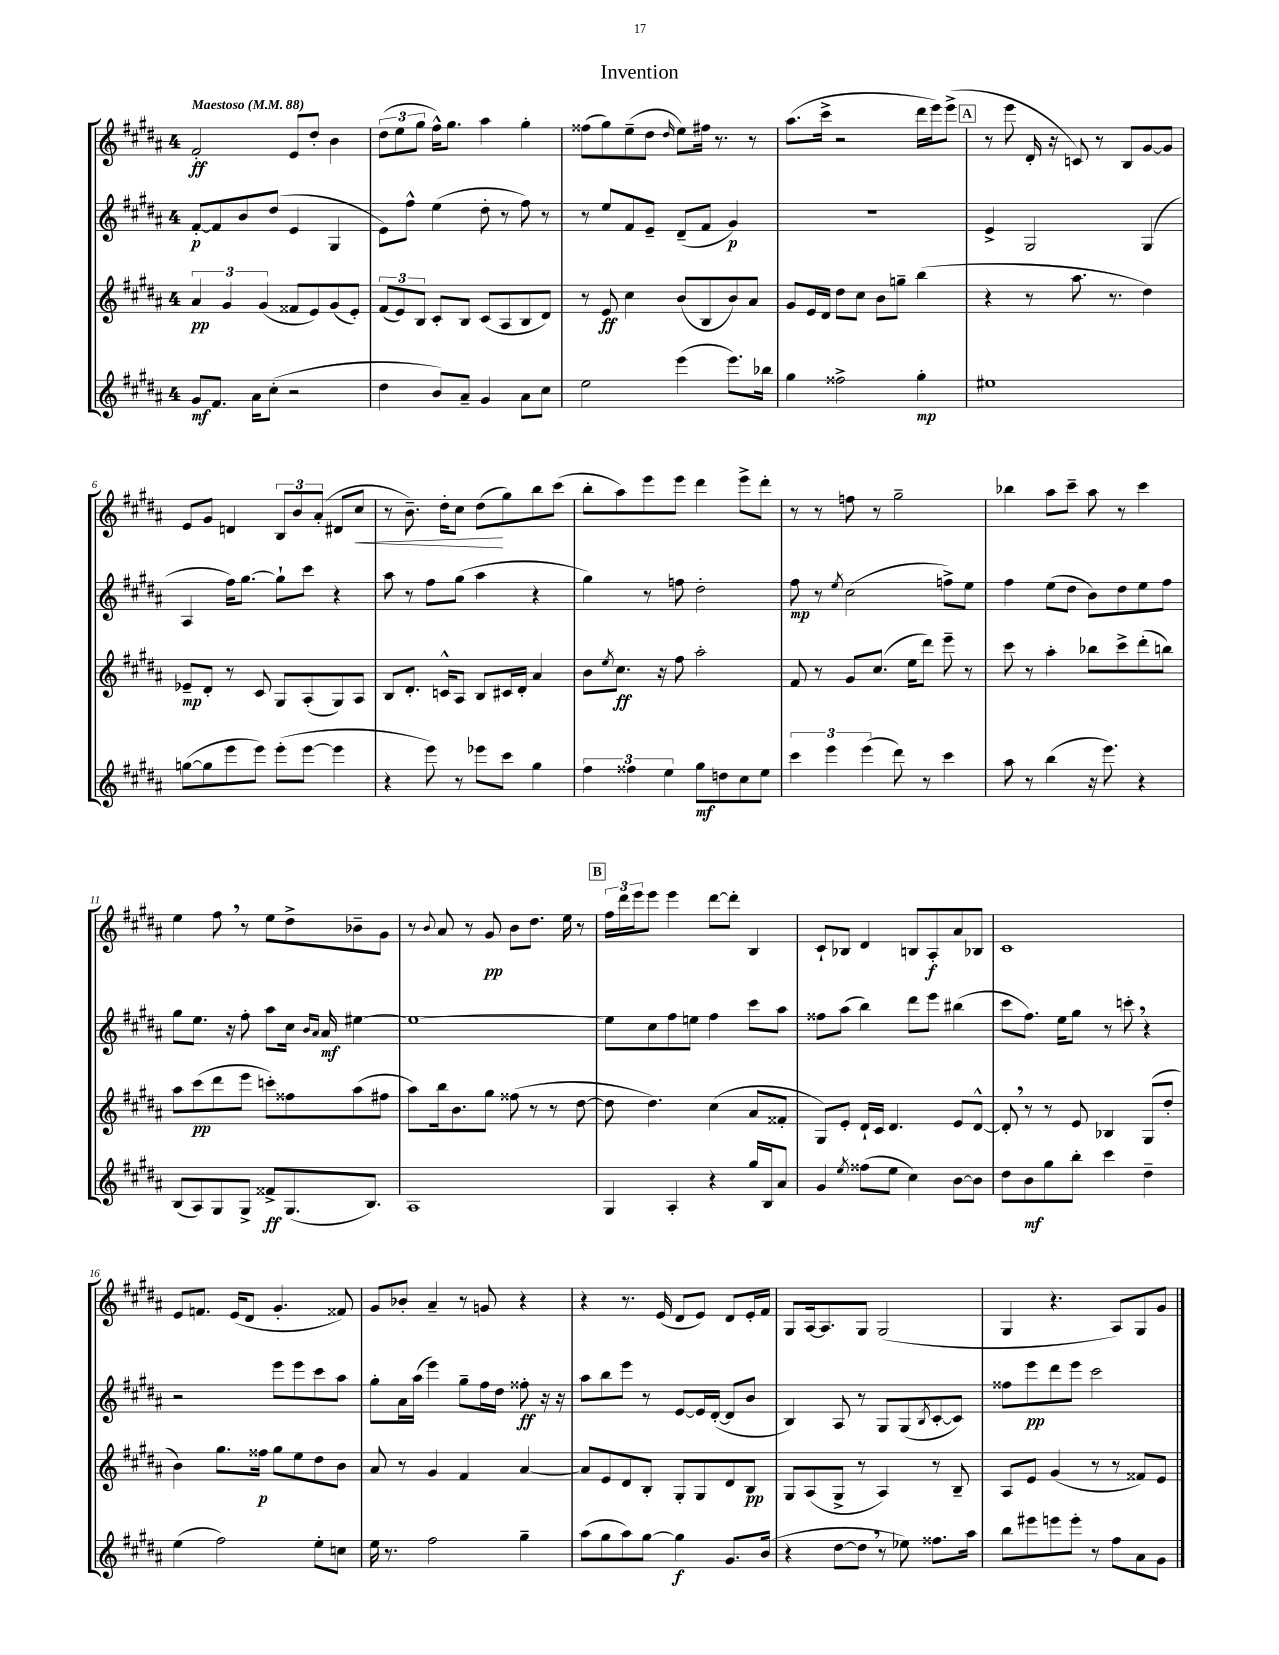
\header { title = "Invention" }
<<
\new StaffGroup <<
\new Staff = "s0" {
    \clef treble \key b \major \once \override Staff.TimeSignature.style = #'single-digit \time 4/4 \tempo "Maestoso" 4 = 88
    fis'2-.\ff e'8 dis''8-. b'4 |
    \tuplet 3/2 { dis''8( e''8 gis''8 } fis''16-^) gis''8. ais''4 gis''4-. |
    fisis''8( gis''8) e''8--( dis''8 \grace { dis''16 } e''8) fis''16 r8. r8 |
    ais''8.( cis'''16-> r2 dis'''16 e'''16) e'''8->( |
    \mark \markup { \box "A" } r8 e'''8 dis'16-. r16 c'8) r8 b8 gis'8~ gis'8 |
    e'8 gis'8 d'4 \tuplet 3/2 { b8 b'8 ais'8-.( } dis'8 cis''8\< |
    r8 b'8.--) dis''16-. cis''8 dis''8\!( gis''8) b''8 cis'''8( |
    b''8-. ais''8) e'''8 e'''8 dis'''4 e'''8-> dis'''8-. |
    r8 r8 f''8 r8 gis''2-- |
    bes''4 ais''8 cis'''8-- ais''8 r8 cis'''4 |
    e''4 fis''8 \breathe r8 e''8 dis''8-> bes'8-- gis'8 |
    r8 \appoggiatura { b'8 } ais'8 r8 gis'8\pp b'8 dis''8. e''16 r8 |
    \mark \markup { \box "B" } \tuplet 3/2 { fis''16 dis'''16 e'''16 } e'''8 e'''4 dis'''8~ dis'''8-. b4 |
    cis'8-! bes8 dis'4 b8 ais8-.\f ais'8 bes8 |
    cis'1 |
    e'8 f'8. e'16( dis'8 gis'4.-. fisis'8) |
    gis'8 bes'8-. ais'4-- r8 g'8 r4 |
    r4 r8. e'16( dis'8 e'8) dis'8 e'16-. fis'16 |
    gis8 ais16~ ais8. gis8 gis2( |
    gis4 r4. ais8) gis8 gis'8 \bar "|." |
}
\new Staff = "s1" {
    \clef treble \key b \major \once \override Staff.TimeSignature.style = #'single-digit \time 4/4
    fis'8~-.\p fis'8 b'8 dis''8( e'4 gis4 |
    e'8) fis''8-^ e''4( dis''8-. r8 fis''8) r8 |
    r8 e''8 fis'8 e'8-- dis'8--( fis'8 gis'4\p) |
    R1 |
    \mark \markup { \box "A" } e'4-> gis2 gis4( |
    ais4 fis''16) gis''8.~ gis''8-! cis'''8 r4 |
    ais''8 r8 fis''8 gis''8( ais''4 r4 |
    gis''4) r8 f''8 dis''2-. |
    fis''8\mp r8 \acciaccatura { e''8 } cis''2( f''8->) e''8 |
    fis''4 e''8( dis''8 b'8) dis''8 e''8 fis''8 |
    gis''8 e''8. r16 fis''8-. ais''8 cis''16 \grace { b'16 ais'16 } ais'16\mf eis''4~ |
    eis''1~ |
    \mark \markup { \box "B" } eis''8 cis''8 fis''8 e''8 fis''4 cis'''8 ais''8 |
    fisis''8 ais''8( b''4) dis'''8 e'''8 bis''4( |
    cis'''8 fis''8.) e''16 gis''8 r8 c'''8-. \breathe r4 |
    r2 e'''8 e'''8 cis'''8 ais''8 |
    gis''8-. ais'16 ais''16( e'''4) gis''8-- fis''16 dis''16 fisis''8-.\ff r16 r16 |
    ais''8 b''8 e'''8 r8 e'8~ e'16 dis'16~-.( dis'8 b'8 |
    b4) ais8 r8 gis8 gis8( \acciaccatura { b8 } cis'8~-. cis'8) |
    fisis''8 e'''8\pp dis'''8 e'''8 cis'''2 \bar "|." |
}
\new Staff = "s2" {
    \clef treble \key b \major \once \override Staff.TimeSignature.style = #'single-digit \time 4/4
    \tuplet 3/2 { ais'4\pp gis'4 gis'4( } fisis'8 e'8) gis'8( e'8-.) |
    \tuplet 3/2 { fis'8( e'8) b8 } cis'8-. b8 cis'8( ais8 b8 dis'8) |
    r8 e'8\ff cis''4 b'8( b8 b'8) ais'8 |
    gis'8 e'16 dis'16 dis''8 cis''8 b'8 g''8-- b''4( |
    \mark \markup { \box "A" } r4 r8 ais''8. r8. dis''4) |
    ees'8--\mp dis'8-. r8 cis'8 gis8 ais8-.( gis8) ais8 |
    b8 dis'8.-. c'16-^ ais8 b8 cis'16 dis'16-. ais'4 |
    b'8 \acciaccatura { e''8 } cis''8.\ff r16 fis''8 ais''2-. |
    fis'8 r8 gis'8 cis''8.( e''16 dis'''8) e'''8-- r8 |
    cis'''8 r8 ais''4-. bes''8 cis'''8-> dis'''8-.( b''8) |
    ais''8 cis'''8\pp( dis'''8 e'''8 c'''8-.) fisis''8 ais''8( fis''8 |
    ais''8) b''16 b'8. gis''8 fisis''8( r8 r8 dis''8~ |
    \mark \markup { \box "B" } dis''8 dis''4.) cis''4( ais'8 fisis'8-. |
    gis8) e'8-. dis'16-! cis'16 dis'4. e'8 dis'8~-^ |
    dis'8-. \breathe r8 r8 e'8 bes4 gis8( dis''8-. |
    b'4) gis''8. fisis''16\p gis''8 e''8 dis''8 b'8 |
    ais'8 r8 gis'4 fis'4 ais'4~ |
    ais'8 e'8 dis'8 b8-. gis8-. gis8 dis'8 b8\pp |
    gis8 ais8( gis8-> r8 ais4) r8 b8-- |
    ais8 e'8 gis'4( r8 r8 fisis'8) e'8 \bar "|." |
}
\new Staff = "s3" {
    \clef treble \key b \major \once \override Staff.TimeSignature.style = #'single-digit \time 4/4
    gis'8\mf fis'8. ais'16 cis''8-.( r2 |
    dis''4 b'8) ais'8-- gis'4 ais'8 cis''8 |
    e''2 e'''4( e'''8.) bes''16 |
    gis''4 fisis''2-> gis''4-.\mp |
    \mark \markup { \box "A" } eis''1 |
    g''8~( g''8 e'''8 e'''8) e'''8-.( e'''8~ e'''4 |
    r4 e'''8) r8 ees'''8 cis'''8 gis''4 |
    \tuplet 3/2 { fis''4 fisis''4 e''4 } gis''8\mf d''8 cis''8 e''8 |
    \tuplet 3/2 { cis'''4 e'''4 e'''4( } dis'''8) r8 cis'''4 |
    ais''8 r8 b''4( r16 e'''8.) r4 |
    b8( ais8) gis8 gis8-> fisis'8->\ff gis8.( b8.) |
    ais1 |
    \mark \markup { \box "B" } gis4 ais4-. r4 gis''16 b16 ais'8 |
    gis'4 \acciaccatura { e''8 } fisis''8( e''8 cis''4) b'8~ b'8 |
    dis''8 b'8\mf gis''8 b''8-. cis'''4 dis''4-- |
    e''4( fis''2) e''8-. c''8 |
    e''16 r8. fis''2 gis''4-- |
    ais''8( gis''8 ais''8) gis''8~ gis''4\f gis'8. b'16( |
    r4 dis''8~ dis''8 \breathe r8 ees''8) fisis''8. ais''16 |
    b''8 eis'''8 e'''8 e'''8-. r8 fis''8 ais'8 gis'8 \bar "|." |
}
>>
>>
